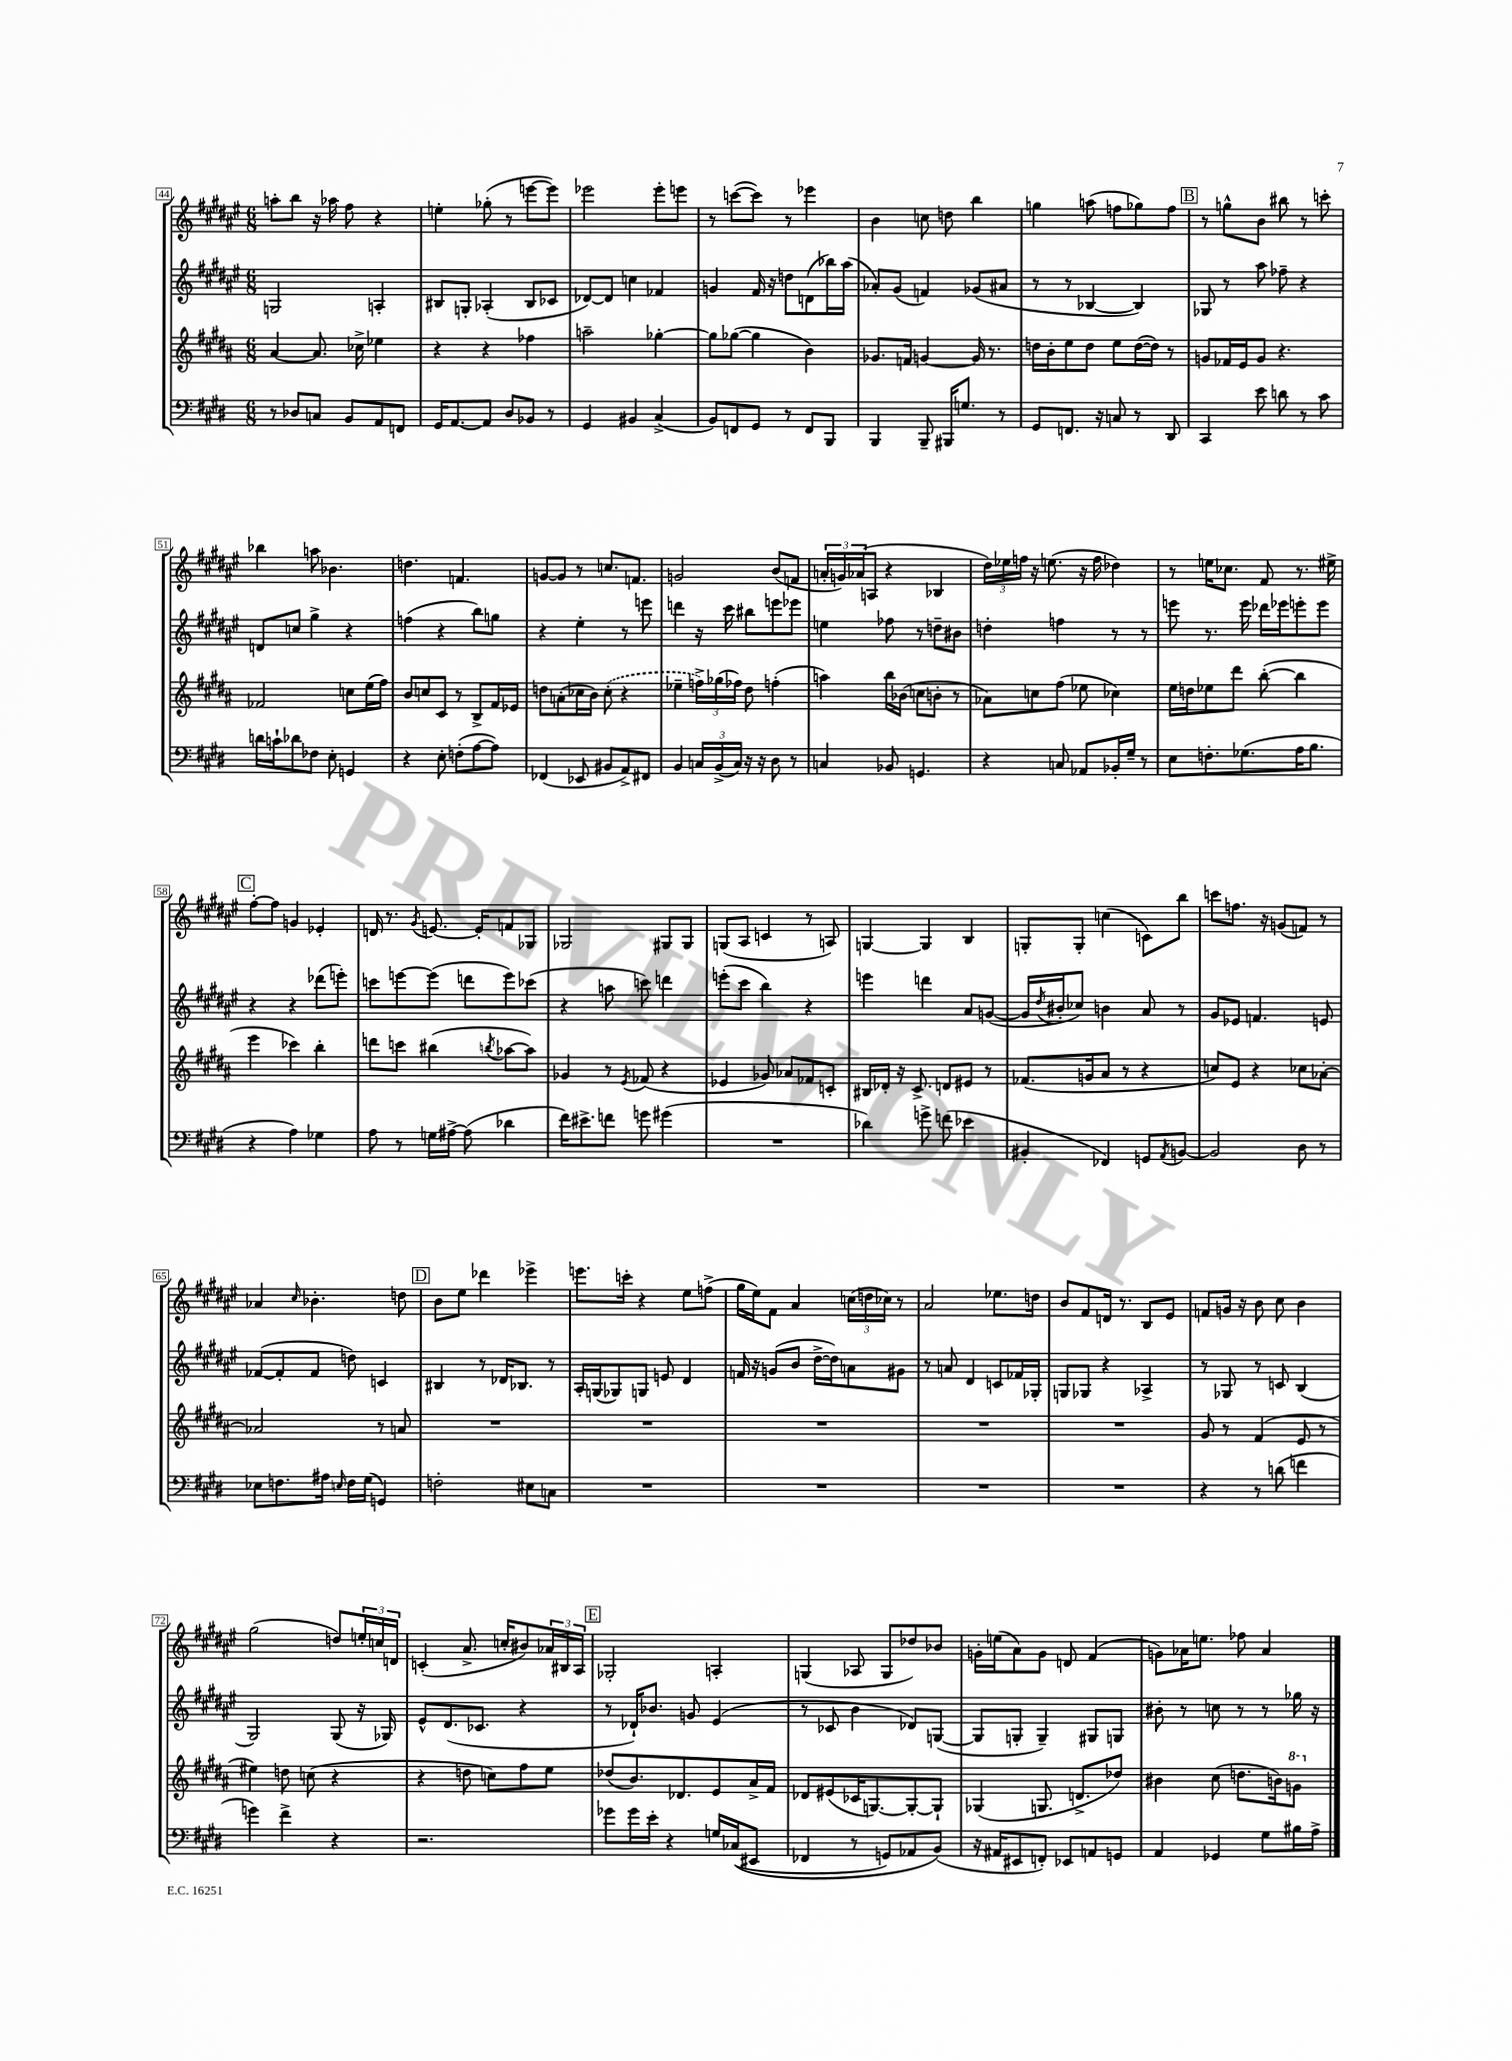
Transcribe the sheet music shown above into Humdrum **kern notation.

**kern	**kern	**kern	**kern
*staff4	*staff3	*staff2	*staff1
*clefF4	*clefG2	*clefG2	*clefG2
*k[f#c#g#d#]	*k[f#c#g#d#a#]	*k[f#c#g#d#a#e#]	*k[f#c#g#d#a#e#]
*M6/8	*M6/8	*M6/8	*M6/8
8r	[4a#/	2G/	8aa'\L
8D-/L	.	.	8bb\J
8C/J	8.a#/]	.	16r
.	.	.	16aa-\
8BB/L	.	.	8ff#\
.	16cc-^\	.	.
8AA/	4ee-\	4A'/	4r
8FF/J	.	.	.
=	=	=	=
16GG#/LK	4r	8B#/L	4ee'\
[8.AA/	.	.	.
.	.	8G'/J	.
8AA/]J	4r	(4A-'/	(8gg-'\
8D#/L	.	.	8r
8BB-/J	4ff-\	8B#/L	[8eee\L
8r	.	8c-/J	8eee\]J)
=	=	=	=
4GG#/	2aa~\	[8d-/L)	2eee-\
.	.	8d-/]J	.
4BB#/	.	4cc\	.
(4C#^/	[4gg-'\	4f-/	8eee-'\L
.	.	.	8eee\J
=	=	=	=
8BB/L)	8gg-\]L	4g/	8r
8FF/	([8gg-\J	.	([8ccc\L
8GG#/J	4gg-\]	16f#/	8ccc\]J)
.	.	16r	.
8r	.	8dd\L	8r
8FF/L	4b\)	(8d\	4eee-\
8BBB/J	.	16bb-\L)	.
.	.	(16aa#\JJ	.
=	=	=	=
4BBB/	8.g-/L	8a-'/L)	4b\
.	.	(8g#/J	.
.	16f/Jk	.	.
8BBB~/	[4g/	4f/)	8cc\
16BBB#/LK	.	.	8dd\
8.G/J	.	.	.
.	16g/]	(8g-/L	4bb\
.	8.r	.	.
8r	.	8a#/J	.
=	=	=	=
8GG#/L	16dd\LL	8r	4gg\
.	16b'\J	.	.
8.FF/J	8ee\	8r	.
.	8dd\J	[4B-/	(8aa\
16r	.	.	.
8C/	8ee\L	.	8ff\L
8r	([16dd\L	4B-/])	8gg-\)
.	16dd\]JJ)	.	.
8DD#/	8r	.	8ff\J
=	=	=	=
4CC#/	8g/L	8G-/	8r
.	16f-/L	8r	8gg^^\L
.	16e/J	.	.
8e\	8g/J	8aa#\	8b\J
8d\	4.r	8ff-~\	8bb#\
8r	.	4r	8r
8c#\	.	.	8ccc'\
=	=	=	=
16d\LL	2f-/	8d/L	4bb-\
16c`\J	.	.	.
8d-\	.	8cc/J	.
8F-\J	.	4gg#^\	8aa\
8E'\	.	.	4.b-\
4GG/	8cc\L	4r	.
.	(16ee\L	.	.
.	16ff#\JJ)	.	.
=	=	=	=
4r	8b/L	(4ff\	4.dd\
.	8cc/	.	.
8E'\	8c#/J	4r	.
(8F'\L	8r	.	4.f/
[8A\	8B^/L	8bb\L)	.
8A\]J)	16f#/L	8gg\J	.
.	16e-/JJ	.	.
=	=	=	=
(4FF-/	8dd\L	4r	[8g/L
.	(8a'\	.	8g/]J
8EE-/	16cc-\L	4ee#'\	8r
.	16b\JJ)	.	.
8BB#/L	(8cc-'\	.	8.cc/L
8AA^/)	4r	8r	.
.	.	.	8.f/J
8FF#/J	.	8eee\	.
=	=	=	=
4BB/	4ee-~\	4ddd\	2g/
24C/LL	24ff^\LL)	16r	.
(24BB^/	(24gg-\	.	.
.	.	16ccc#\	.
24C/JJ)	24ff-\JJ)	.	.
16r	8dd#\	8bb#\L	.
16r	.	.	.
8D#\	(4ff'\	8eee\	(8b/L
8r	.	8eee-\J	8f/J
=	=	=	=
4C/	4aa\)	4ee\	24a'/LL
.	.	.	24g/)
.	.	.	(24a-/J
.	.	.	8A/J
8BB-/	16bb\LL	8ff-\	4r
.	(16b-\JJ	.	.
4.GG/	8cc\L	8r	.
.	8b'\J	8dd~\L	4B-/
.	8r	8b#\J	.
=	=	=	=
4r	8a-\L)	4dd'\	24dd#\LL)
.	.	.	24ee-\
.	.	.	24ff\JJ
.	8cc\	.	16r
.	.	.	(8.ee\
8C/	(8ff#\J	4ff\	.
8AA-/L	8ee-\	.	16r
.	.	.	16ff\
16BB-'/L	4cc-\)	8r	4dd-\)
16G#~/JJ	.	.	.
8r	.	8r	.
=	=	=	=
8E\L	16ee\LL	8eee\	8r
.	16dd\J	.	.
8.F'\	8ee-\	8.r	16ee\LK
.	.	.	8.cc-\J
.	8ddd#\J	.	.
(8.G-\	.	16eee\	.
.	([8bb'\	16ddd-\LL	8f#/
.	.	16eee-\J	.
16A\K	4bb\]	8eee'\	8.r
8.B\J	.	.	.
.	.	8eee\J	.
.	.	.	16ee#^\
=	=	=	=
4r	4eee\	4r	[8ff#'\L
.	.	.	8ff#\]J
4A\)	4ccc-\)	4r	4g/
4G-\	4bb'\	(8ddd-\L	4e-'/
.	.	8eee'\J)	.
=	=	=	=
8A\	8ddd\L	8ccc\L	16d/
.	.	.	8.r
8r	8ccc\J	[8eee\	.
.	.	.	8qg#/
16G\LL	(4bb#\	(8eee\]J	[8.e/
[16A#^\JJ	.	.	.
(8A#\]	.	8ddd\L	.
.	.	.	16e'/]LK
.	8qbb/	.	.
4d-\	[8aa-\L	8eee\)	8f/
.	8aa-\]J)	(8ccc-\J	8G-/J
=	=	=	=
16f#\LK)	4g-/	4r	2G-/
8.e#^\	.	.	.
8f\J	8r	8aa\	.
.	8qe/	.	.
8g\	(8f-/	8ccc\)	.
(4g#\	4r	4ddd\	8G#/L
.	.	.	8G#/J
=	=	=	=
2.r	4e-/	(8eee'\L	(8G/L
.	.	8ccc#\J	8A#/J
.	8g-/)	4bb\)	4c/
.	8a-/L	.	.
.	8f-/	4r	8r
.	8c'/J	.	8A/)
=	=	=	=
4d-\)	16B#/LL	4eee\	[4G/
.	16d-'/JJ	.	.
.	16r	.	.
.	8.c#^/	.	.
8g^\	.	4ddd\	4G/]
(8f\	8d/L	.	.
4e-\	8e#/J	8a#/L	4B/
.	8r	([8g/J	.
=	=	=	=
4BB#'/	(8.f-/L	16g/]LL	8G'/L
.	.	8qdd#/	.
.	.	16b#'/J	.
.	.	8cc-/J)	8G'/J
.	16g/k	.	.
4FF-/)	8a#/J	4b\	(4cc\
.	8r	.	.
8GG/L	4r	8a#/	8c\L)
8qAA/	.	.	.
[8BB/J	.	8r	8bb\J
=	=	=	=
2BB/]	8cc/L)	8g#/L	8ccc\L
.	8e/J	8e-/J	8.ff\J
.	4r	4.f/	.
.	.	.	16r
.	.	.	(8g/L
8D#\	8cc-\L	.	8f/J)
8r	[8a-'\J	8e/	8r
=	=	=	=
8E-\L	2a-/]	([8f-/L	4a-/
8.F\	.	8f-'/]	.
.	.	.	16qqcc#/
.	.	8f-/J	4.b-'\
16A#\Jk	.	.	.
16qqE/	.	.	.
16F\LL	.	8dd\)	.
(16G#\JJ	.	.	.
4GG/)	8r	4c/	.
.	8a/	.	8dd\
=	=	=	=
2F'\	2.r	4B#/	8b\L
.	.	.	8ee#\J
.	.	8r	4ddd-\
.	.	16d-/LK	.
.	.	8.B-/J	.
8E#\L	.	.	4eee-^\
8C\J	.	8r	.
=	=	=	=
2.r	2.r	16A#'/LL	8.eee\L
.	.	(16G/J	.
.	.	8G-/)	.
.	.	.	16ccc'\Jk
.	.	8G/J	4r
.	.	8e/	.
.	.	4d#/	8ee#\L
.	.	.	(8ff^\J
=	=	=	=
2.r	2.r	16f/	16gg#\LL
.	.	16r	16ee#\J)
.	.	(8g/L	8f#\J
.	.	8b/J	4a#/
.	.	[16dd#^\LL	.
.	.	16dd#\]J)	.
.	.	8a\	(24cc\LL
.	.	.	24dd\
.	.	.	24cc-\JJ)
.	.	8g#\J	8r
=	=	=	=
2.r	2.r	8r	2a#/
.	.	8a/	.
.	.	4d#/	.
.	.	8c/L	8.ee-\L
.	.	16f-/L	.
.	.	16G-'/JJ	16dd\Jk
=	=	=	=
2.r	2.r	8G/L	8b/L
.	.	8G-/J	8f#/
.	.	4r	16d/Jk
.	.	.	8.r
.	.	4A-^/	8B/L
.	.	.	8e#/J
=	=	=	=
4r	8g#/	8r	8f/L
.	8r	8G-/	16g/Jk
.	.	.	16r
8r	(4f#/	8r	8b\
(8d\	.	8c/	8cc#\
4f\	8e/	(4B/	4b\
.	8r	.	.
=	=	=	=
4g\)	4ee#\)	2G#/)	(2gg#\
4f#^\	8dd\	.	.
.	(8cc\	.	.
4r	4r	(8G#/	8dd/L)
.	.	16r	24ee'/L
.	.	.	24cc/
.	.	16G-/)	.
.	.	.	24d/JJ
=	=	=	=
2.r	4r	8e#^^/L	(4c'/
.	.	(8.d#/	.
.	8dd\	.	8.a#^/
.	.	8.c-/J	.
.	8cc\L)	.	.
.	.	.	16cc'/LK
.	8ff#\	4r	8b#/)
.	8ee\J	.	24a-/L
.	.	.	24B#/
.	.	.	24A#/JJ
=	=	=	=
8g-\L	(8dd-/L	8r	2G-'/
16g-\L	8.b/)	16d-`/LK)	.
16e'\JJ	.	8.b-/J	.
4r	.	.	.
.	8.d-/	.	.
.	.	8g/	.
16G/LL	8e/	(4e#/	4A'/
&((16C-/J	.	.	.
8EE#/J	16a#^/L	.	.
.	16f#/JJ	.	.
=	=	=	=
4FF-/	8d-/L	8r	(4G/
.	(8e#/	8c-/	.
8r	16c-/K	4b\	8A-/
.	[8.G/)	.	.
8GG/L)	.	.	8G/L
8AA-/	8G'/_	8d-/L)	8dd-/)
(8BB/J&)	8G`/]J	([8G/J	8b-/J
=	=	=	=
16r	(4G-/	8G/]L	16g'\LL
16AA#/LK	.	.	(16ee\J
8EE#/	.	8G'/J	8a#\)
8FF'/J)	8.G/	4G~/)	8g\J
8EE-/L	.	.	8d/
.	8.d^/L	.	.
8AA/	.	8G#/L	(4f#/
8GG/J	8dd-/J)	8G/J	.
=	=	=	=
4AA/	4b#\	8b#'\	8g\L)
.	.	8r	16a-\K
.	.	.	8.ee\J
4GG-/	(8cc#\	8cc\	.
.	8.dd\L	8r	8ff-\
8G#\L	.	8r	4a-/
.	16b\k)	.	.
16B#\L	8gg\J	16gg-\	.
16A^\JJ	.	16r	.
==	==	==	==
*-	*-	*-	*-
